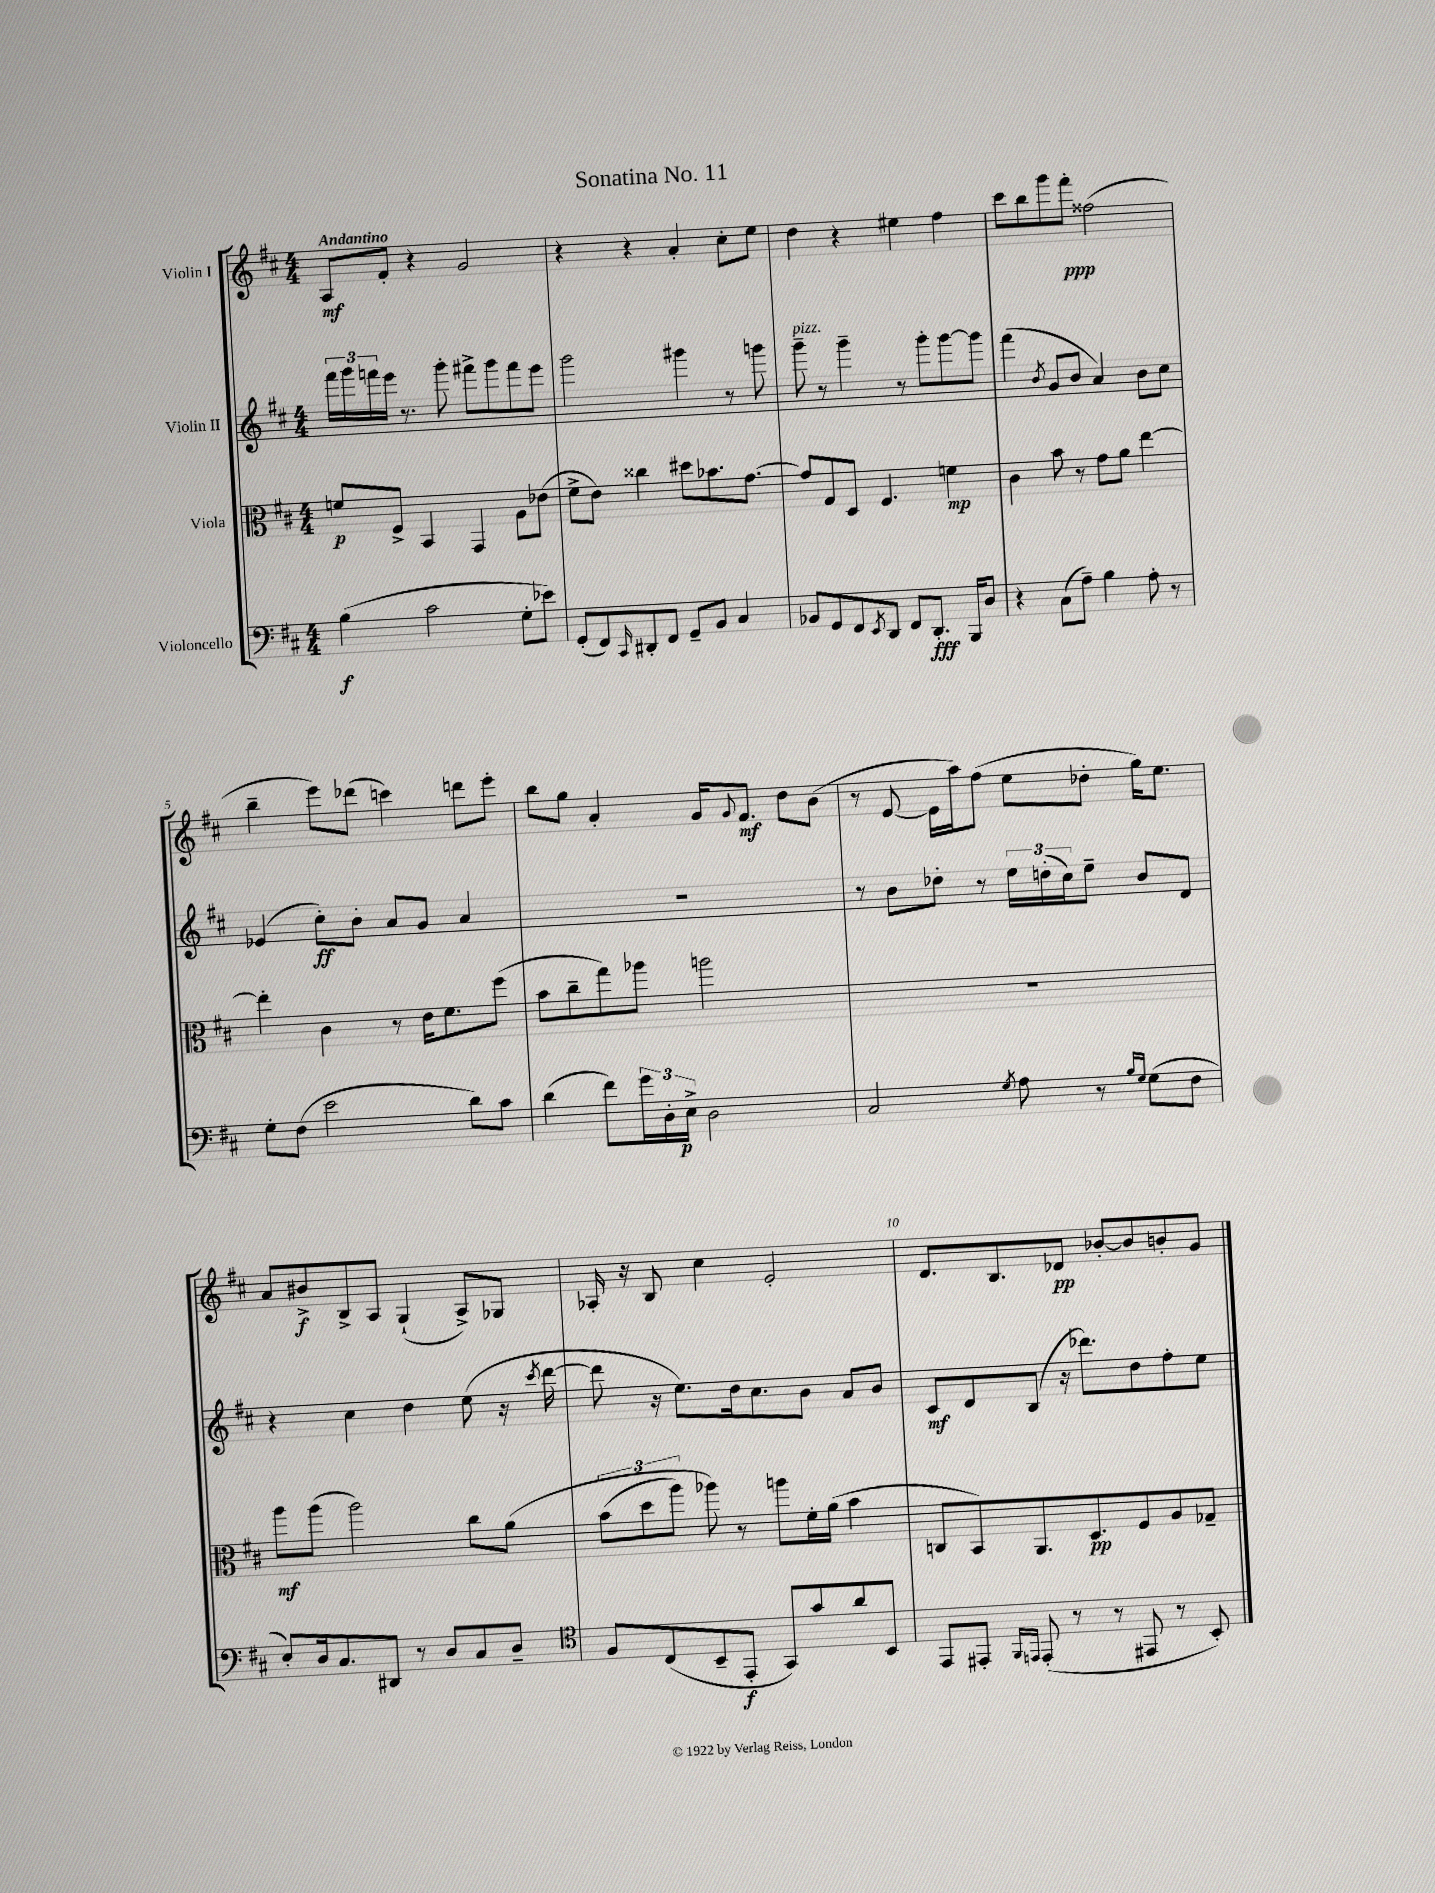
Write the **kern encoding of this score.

**kern	**kern	**kern	**kern
*staff4	*staff3	*staff2	*staff1
*clefF4	*clefC3	*clefG2	*clefG2
*k[f#c#]	*k[f#c#]	*k[f#c#]	*k[f#c#]
*M4/4	*M4/4	*M4/4	*M4/4
(4B	8f	24fff#	8A
.	.	24ggg	.
.	.	24fff	.
.	8F#^	16eee	8f#'
.	.	8.r	.
2c#	4BB	.	4r
.	.	8ggg'	.
.	4GG	8fff#^	2g
.	.	8ggg	.
8G'	8A	8fff#	.
8e-)	(8e-	8eee	.
=	=	=	=
(8GG'	8f#^	2ggg	4r
8FF#)	8e)	.	.
16qqCC#	.	.	.
8DD#'	4cc##	.	4r
8FF#	.	.	.
8GG~	8dd#	4ggg#	4a'
8BB	8.b-	.	.
4C#	.	8r	8cc#'
.	[8.g	.	.
.	.	8ggg	8ee
=	=	=	=
8BB-	8g]	8ggg~	4dd
8GG	8G	8r	.
8FF#	8D	4ggg~	4r
8qEE	.	.	.
8DD	4.F#	.	.
8FF#	.	8r	4ee#
8.DD'	.	8ggg'	.
.	4f	[8ggg	4ff#
16BBB	.	.	.
8D	.	8ggg]	.
=	=	=	=
4r	4c#	(4fff#	8ccc#
.	.	.	8bb
.	.	8qb	.
(8C#	8b	8g	8ggg
8A~)	8r	8b	8fff#'
4B	8g	4a)	(2ff##
.	8a	.	.
8A'	[4ee	8b	.
8r	.	8cc#	.
=	=	=	=
8G'	4ee']	(4e-	4bb~
(8F#	.	.	.
2e	4c#	8cc#')	8eee)
.	.	8b'	(8ddd-
.	8r	8a	4ccc)
.	16e	8g	.
.	8.f#	.	.
8d)	.	4a	8ddd
8c#	(8ff#	.	8eee'
=	=	=	=
(4d	8b	1r	8bb
.	8cc#~	.	8gg
8f#)	8gg)	.	4a'
24g	8aa-	.	.
24D'	.	.	.
24E^	.	.	.
2D	2aa	.	16g
.	.	.	8qqg
.	.	.	8.f#
.	.	.	8dd
.	.	.	(8b
=	=	=	=
2C#	1r	8r	8r
.	.	8b	[8e
.	.	8dd-'	16e]
.	.	.	16aa)
.	.	8r	(8ff#
8qG	.	.	.
8A	.	24ee	8ee
.	.	(24dd'	.
.	.	24cc#)	.
8r	.	8ee~	8dd-'
16qqB	.	.	.
16qqG	.	.	.
(8G	.	8b	16gg)
.	.	.	8.ee
8F#	.	8d	.
=	=	=	=
8E')	8aa	4r	8a
16D	(8aa	.	8b#^
8.C#	.	.	.
.	2aa)	4cc#	8B^
8DD#	.	.	8A
8r	.	4dd	(4G`
8D	.	.	.
8C#	8cc#	(8ee	8A^)
8D~	&(8a	16r	8G-
.	.	8qccc#	.
.	.	[16ddd	.
=	=	=	=
*clefC4	*	*	*
8F#	(12b	8ddd]	16A-'
.	.	.	16r
.	12dd	.	.
(8C#	.	16r	8B
.	12aa)	.	.
.	.	8.ee)	.
8BB~	8aa-&)	.	4cc#
8EE'	8r	16dd	.
.	.	8.cc#	.
8GG)	8aa	.	2e'
8g	16f#'	8b	.
.	(16a	.	.
8a	4b	8a	.
8BB	.	8b	.
=	=	=	=
8EE	8C	8c#	8.d
8EE#'	8BB)	8d	.
.	.	.	8.B
16qqFF#	.	.	.
16qqEE	.	.	.
(8EE'	8.AA	(8B	.
8r	.	16r	8d-
.	8.D	8.ddd-)	.
8r	.	.	[8b-'
8EE#	8F#	8dd	8b-]
8r	8A	8ff#'	8b'
8BB')	8G-~	8ee	8g
==	==	==	==
*-	*-	*-	*-
